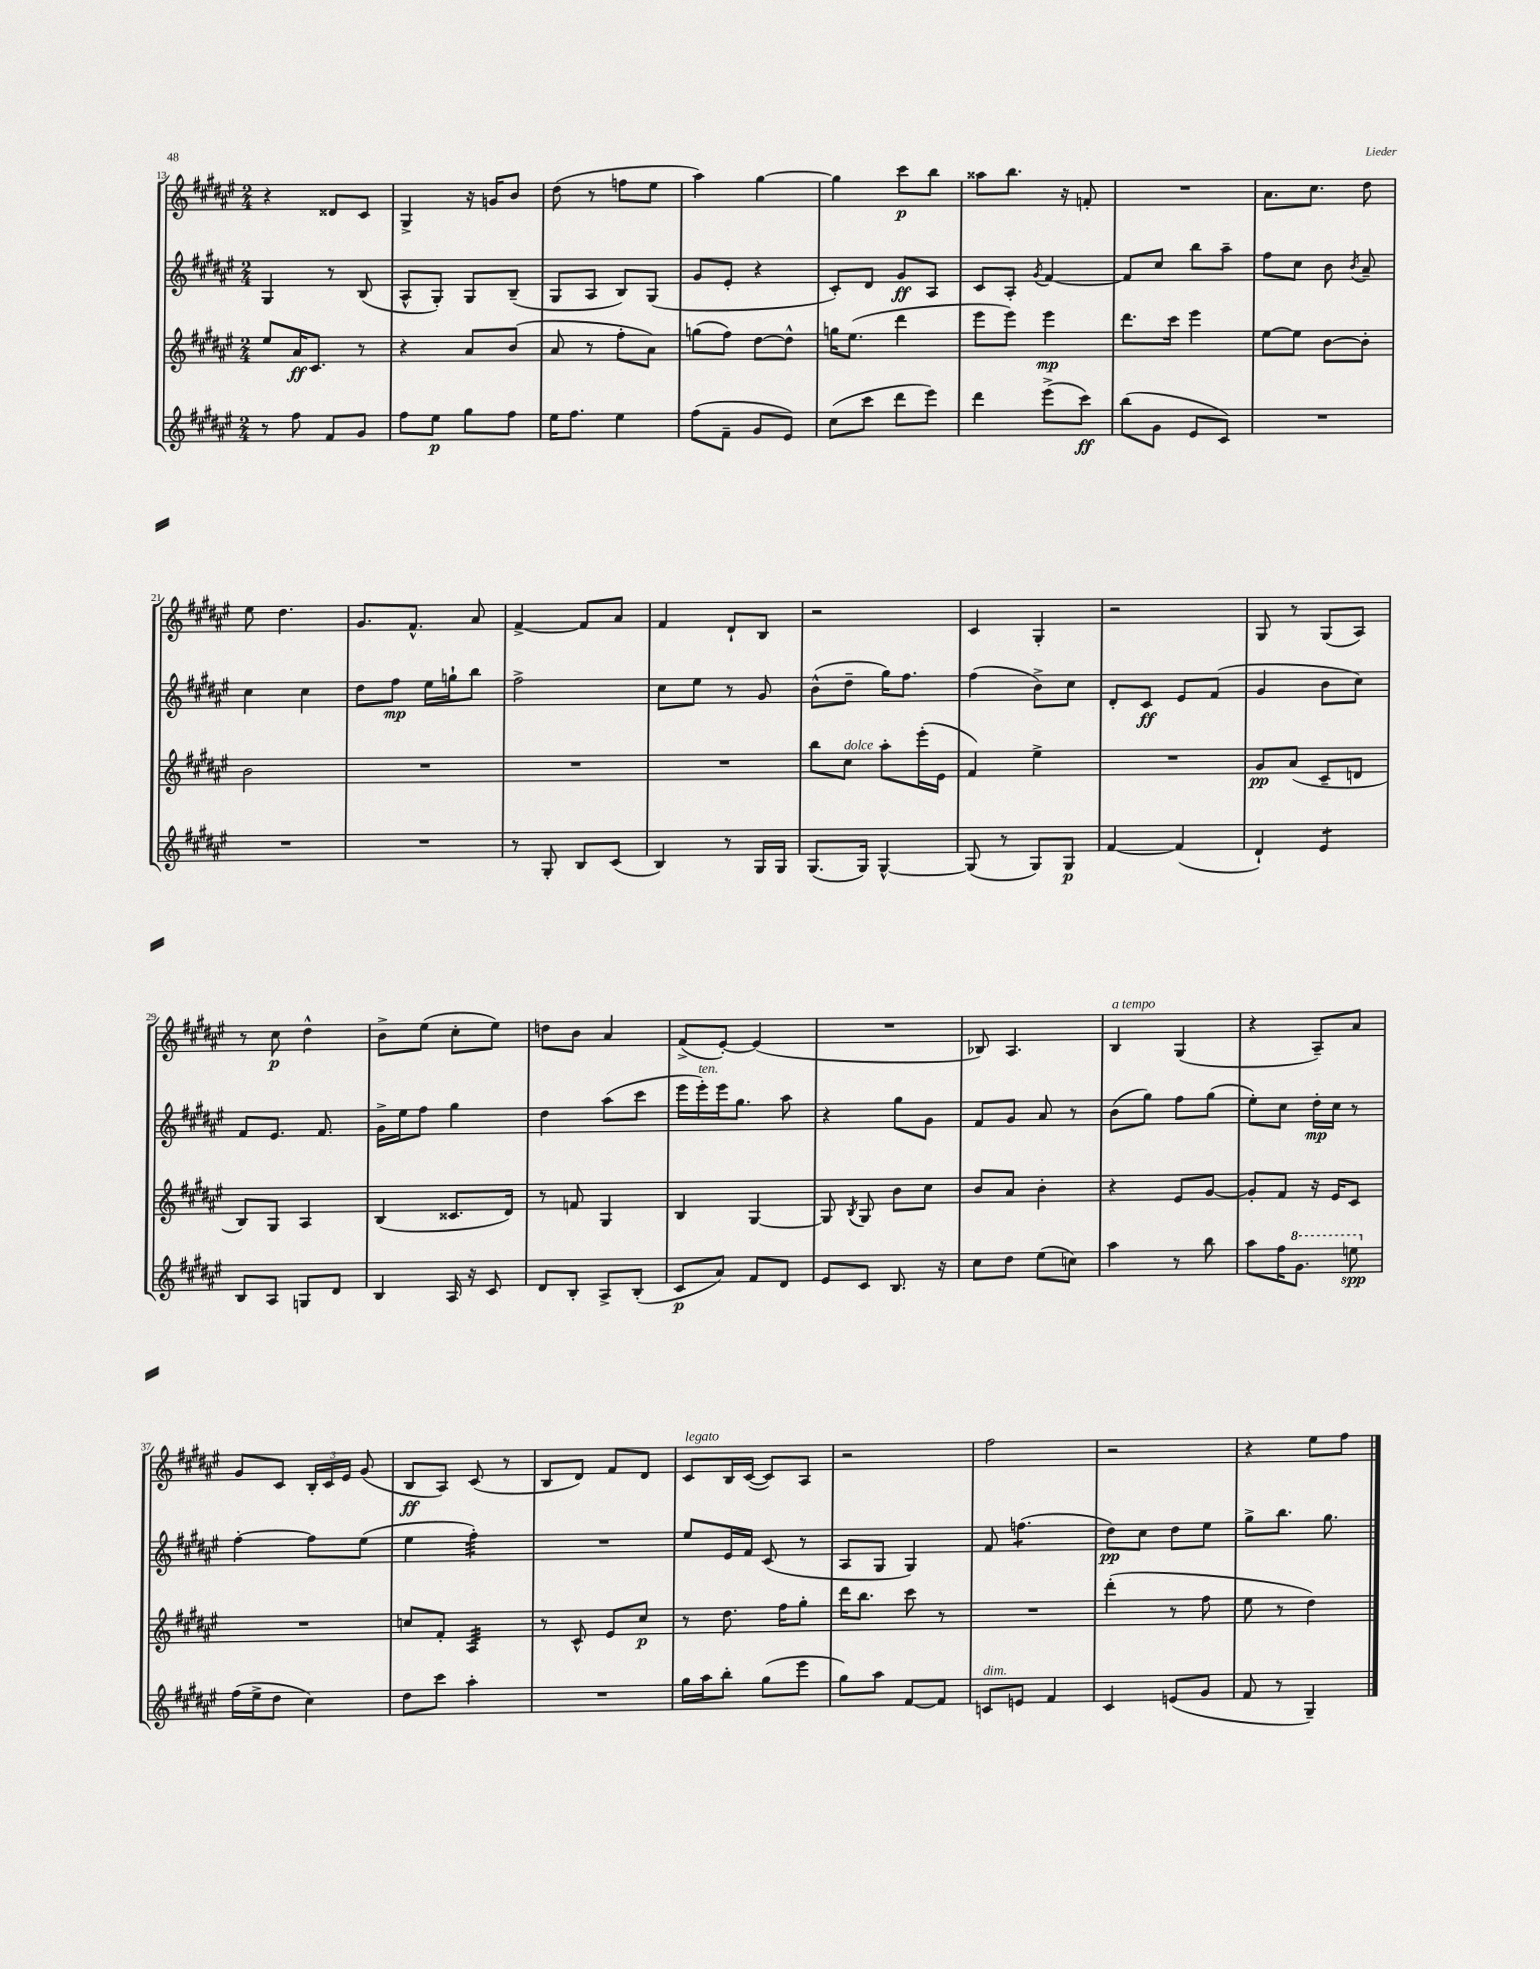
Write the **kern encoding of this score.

**kern	**kern	**kern	**kern
*staff4	*staff3	*staff2	*staff1
*clefG2	*clefG2	*clefG2	*clefG2
*k[f#c#g#d#a#e#]	*k[f#c#g#d#a#e#]	*k[f#c#g#d#a#e#]	*k[f#c#g#d#a#e#]
*M2/4	*M2/4	*M2/4	*M2/4
8r	8ee#	4G#	4r
8ff#	16a#	.	.
.	8.c#	.	.
8f#	.	8r	8d##
8g#	8r	(8B	8c#
=	=	=	=
8ff#	4r	8A#^^	4G#^
8ee#	.	8G#')	.
8gg#	8a#	8G#	16r
.	.	.	16g
8ff#	(8b	(8B~	8b
=	=	=	=
16ee#	8a#	8G#	(8dd#
8.ff#	.	.	.
.	8r	8A#	8r
4ee#	8ff#'	8B)	8ff
.	8a#)	(8G#	8ee#
=	=	=	=
(8ff#	(8gg	8g#	4aa#)
8f#~	8ff#)	8e#'	.
8g#	[8dd#	4r	[4gg#
8e#)	8dd#^^]	.	.
=	=	=	=
(8cc#	16gg	8c#')	4gg#]
.	(8.ee#	.	.
8ccc#	.	8d#	.
8ddd#	4ddd#	8g#	8ccc#
8eee#)	.	8A#	8bb
=	=	=	=
4ddd#	8eee#	8c#	8aa##
.	8eee#)	8A#'	8.bb
.	.	8qg#	.
(8eee#^	4eee#	[4f#	.
.	.	.	16r
8ccc#)	.	.	8f'
=	=	=	=
(8bb	8.ddd#	8f#]	2r
8g#	.	8cc#	.
.	16ccc#	.	.
8e#	4eee#	8bb	.
8c#)	.	8aa#~	.
=	=	=	=
2r	[8ee#	8ff#	8.a#
.	8ee#]	8cc#	.
.	.	.	8.cc#
.	[8b	8b	.
.	.	8qb	.
.	8b']	8a#~	8dd#
=	=	=	=
2r	2b	4cc#	8ee#
.	.	.	4.dd#
.	.	4cc#	.
=	=	=	=
2r	2r	8dd#	8.g#
.	.	8ff#	.
.	.	.	8.f#^^
.	.	16ee#	.
.	.	16gg`	.
.	.	8bb	8a#
=	=	=	=
8r	2r	2ff#^	[4f#^
8G#'	.	.	.
8B	.	.	8f#]
(8c#	.	.	8a#
=	=	=	=
4B)	2r	8cc#	4f#
.	.	8ee#	.
8r	.	8r	8d#`
16G#	.	8g#	8B
16G#	.	.	.
=	=	=	=
(8.G#	8bb	(8b^^	2r
.	8cc#	8dd#~	.
16G#)	.	.	.
[4G#^^	8aa#'	16gg#)	.
.	.	8.ff#	.
.	(16eee#'	.	.
.	16e#	.	.
=	=	=	=
(8G#]	4f#)	(4ff#	4c#
8r	.	.	.
8G#)	4ee#^	8b^)	4G#'
8G#	.	8cc#	.
=	=	=	=
[4f#	2r	8d#'	2r
.	.	8c#	.
(4f#]	.	8e#	.
.	.	(8f#	.
=	=	=	=
4d#`)	8g#	4g#	8G#
.	(8a#	.	8r
4e#	8c#~	8b	(8G#
.	8d	8cc#)	8A#)
=	=	=	=
8B	8B)	8f#	8r
8A#	8G#	8.e#	8cc#
8G	4A#	.	4dd#^^
.	.	8.f#	.
8d#	.	.	.
=	=	=	=
4B	(4B	16g#^	8b^
.	.	16ee#	.
.	.	8ff#	(8ee#
16A#	8.c##	4gg#	8cc#'
16r	.	.	.
8c#	.	.	8ee#)
.	16d#)	.	.
=	=	=	=
8d#	8r	4dd#	8dd
8B'	8f	.	8b
8A#^	4G#	(8aa#	4a#
(8B'	.	8ccc#	.
=	=	=	=
8c#	4B	16eee#	(8f#^
.	.	16eee#')	.
8a#)	.	16eee#	[8e#')
.	.	8.gg#	.
8f#	[4G#	.	(4e#]
8d#	.	8aa#	.
=	=	=	=
8e#	8G#]	4r	2r
.	8qB	.	.
8c#	8G#	.	.
8.B	8b	8gg#	.
.	8cc#	8g#	.
16r	.	.	.
=	=	=	=
8cc#	8b	8f#	8B-)
8dd#	8a#	8g#	4.A#
(8ee#	4b'	8a#	.
8cc)	.	8r	.
=	=	=	=
4aa#	4r	(8b	4B
.	.	8gg#)	.
8r	8e#	8ff#	(4G#
8bb	[8g#	(8gg#	.
=	=	=	=
8aa#	8g#']	8ee#')	4r
16ff#	8f#	8cc#	.
8.gg#	.	.	.
.	16r	16dd#'	8A#~)
.	16e#	16cc#	.
8eee	8c#	8r	8a#
=	=	=	=
(16ff#	2r	[4ff#'	8g#
16ee#^	.	.	.
8dd#	.	.	8c#
4cc#)	.	8ff#]	24B'
.	.	.	24c#
.	.	.	24e#
.	.	(8ee#	(8g#
=	=	=	=
8dd#	8cc	4ee#	8B
8ccc#	8f#'	.	8A#)
4aa#'	4A#	4ff#')	(8c#
.	.	.	8r
=	=	=	=
2r	8r	2r	8B
.	8c#^^	.	8d#)
.	8e#	.	8f#
.	8cc#	.	8d#
=	=	=	=
16gg#	8r	8ee#	8c#
16aa#	.	.	.
8bb'	8.dd#	16e#	16B
.	.	16f#	([16c#
(8gg#	.	(8c#	8c#])
.	16ff#	.	.
8eee#	8gg#'	8r	8A#
=	=	=	=
8gg#)	16ddd#	8A#	2r
.	8.bb	.	.
8aa#	.	8G#	.
[8f#	8ccc#	4G#)	.
8f#]	8r	.	.
=	=	=	=
8c	2r	8f#	2ff#
8e	.	(4.ff	.
4f#	.	.	.
=	=	=	=
4c#	(4ddd#'	8dd#)	2r
.	.	8cc#	.
(8e	8r	8dd#	.
8g#	8ff#	8ee#	.
=	=	=	=
8f#	8ee#	8gg#^	4r
8r	8r	8.bb	.
4G#~)	4dd#)	.	8ee#
.	.	8.gg#	.
.	.	.	8ff#
==	==	==	==
*-	*-	*-	*-
